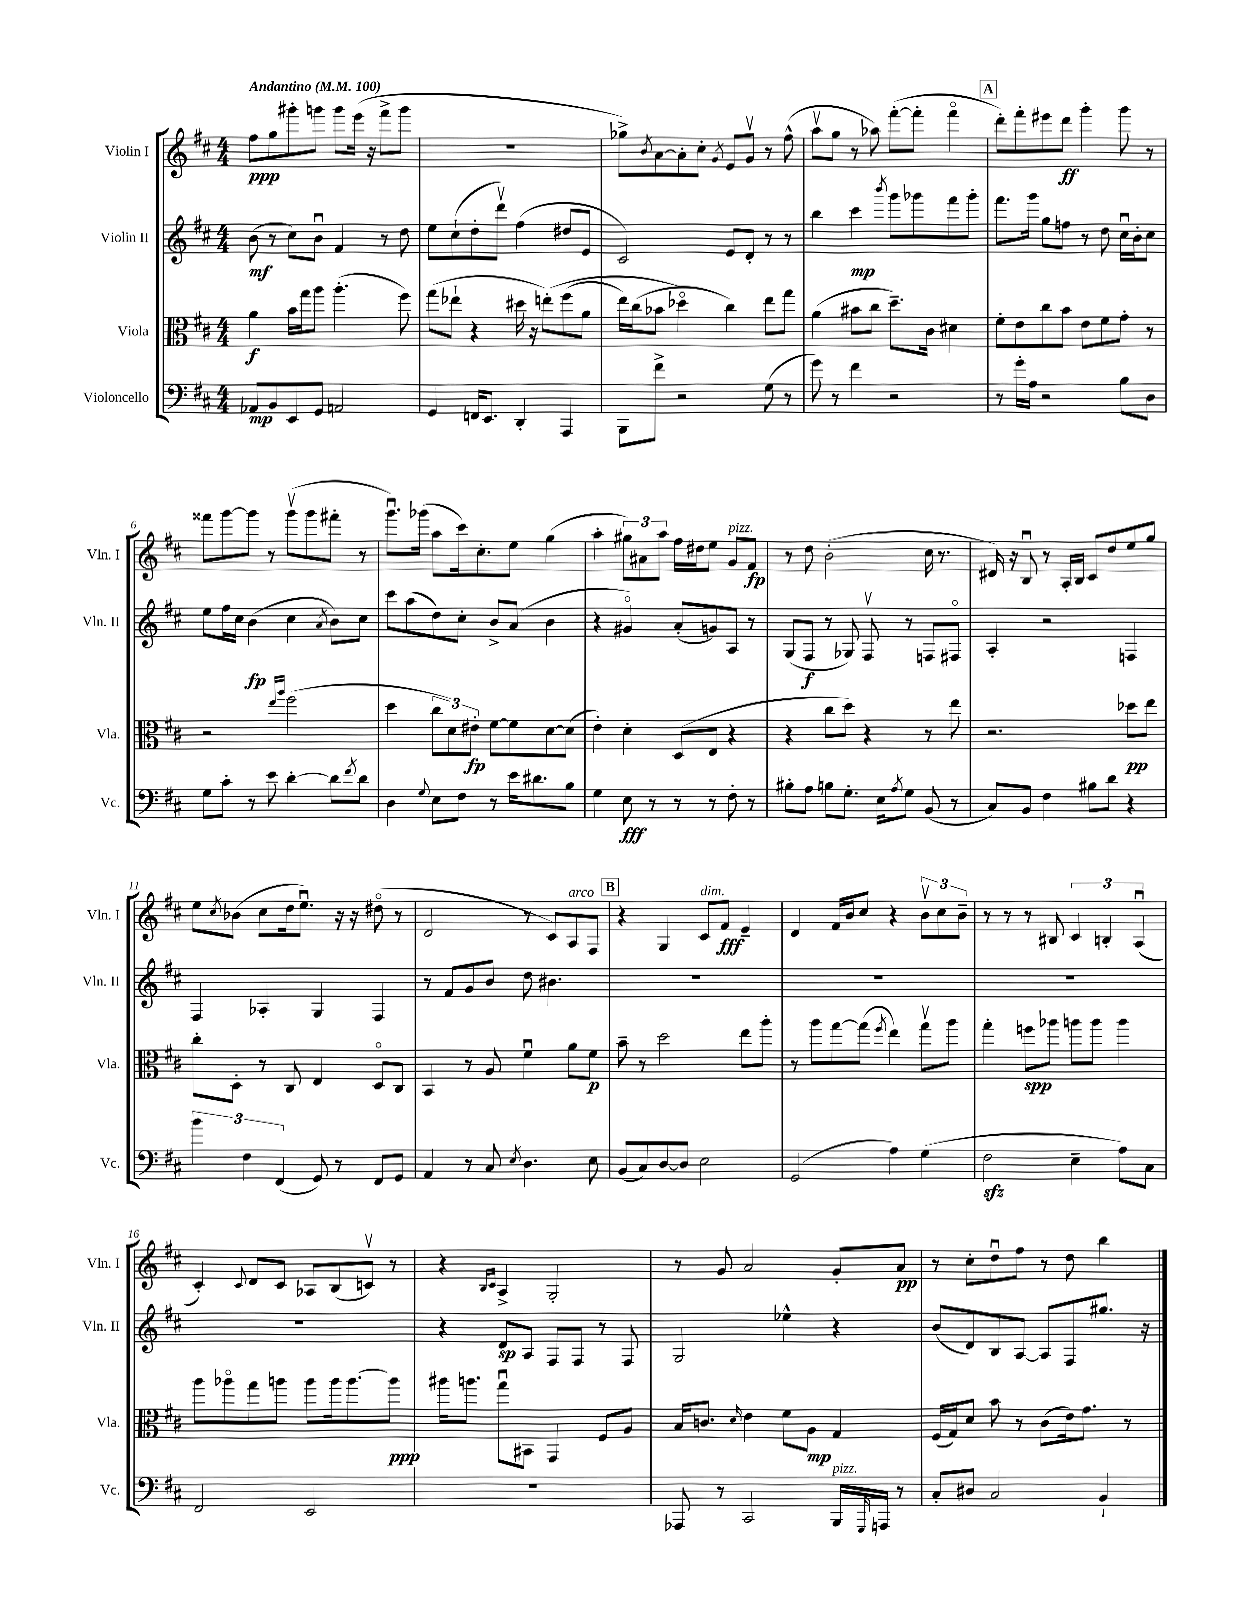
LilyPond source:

<<
\new StaffGroup <<
\new Staff = "s0" \with { instrumentName = "Violin I" shortInstrumentName = "Vln. I" } {
    \clef treble \key d \major \numericTimeSignature \time 4/4 \tempo "Andantino" 4 = 100
    fis''8\ppp g''8 gis'''8-. g'''8 g'''8 e'''16( r16 fis'''8-> g'''8 |
    R1 |
    ges''8->) \acciaccatura { b'8 } a'8~ a'8-. cis''8-. \acciaccatura { g'8 } e'8 g'8\upbow r8 fis''8-^( |
    a''8\upbow g''8 r8 aes''8) fis'''8~-.( fis'''8-. fis'''4\flageolet |
    \mark \markup { \box "A" } d'''8-.) fis'''8-. eis'''8 d'''8\ff g'''4-. g'''8 r8 |
    fisis'''8 g'''8~ g'''8 r8 g'''8\upbow( g'''8 fis'''8-. r8 |
    g'''8.\downbow) ges'''16( a''8 cis'''16) cis''8.-. e''8 g''4( |
    a''4-. \tuplet 3/2 { gis''8) ais'8 a''8 } fis''16 dis''16 e''8 g'8^\markup { \italic "pizz." } fis'8\fp |
    r8 d''8 b'2-.( cis''16 r8. |
    dis'16) r16 b8\downbow r8 a16-. b16 cis'8 d''8 e''8 g''8 |
    e''8 \acciaccatura { cis''8 } bes'8( cis''8 d''16 e''8.\downbow) r16 r16 dis''8\flageolet( r8 |
    d'2 r8 cis'8) a8^\markup { \italic "arco" } fis8 |
    \mark \markup { \box "B" } r4 g4 cis'8^\markup { \italic "dim." } fis'8\fff e'4-- |
    d'4 fis'16 b'16 cis''8 r4 \tuplet 3/2 { b'8\upbow cis''8 b'8-- } |
    r8 r8 r8 bis8 \tuplet 3/2 { cis'4 b4-. a4\downbow( } |
    cis'4-.) \appoggiatura { cis'8 } d'8 cis'8 aes8 b8( c'8\upbow) r8 |
    r4 \grace { b16 cis'16 } a4-> g2-. |
    r8 g'8 a'2 g'8-. a'8\pp |
    r8 cis''8-. d''8\downbow fis''8 r8 d''8 b''4 \bar "|." |
}
\new Staff = "s1" \with { instrumentName = "Violin II" shortInstrumentName = "Vln. II" } {
    \clef treble \key d \major \numericTimeSignature \time 4/4
    b'8\mf( r8 cis''8) b'8\downbow fis'4 r8 d''8 |
    e''8 cis''8-!( d''8-. d'''8\upbow) fis''4( dis''8 e'8 |
    cis'2) e'8 d'8-. r8 r8 |
    b''4 cis'''4\mp \acciaccatura { b'''8 } g'''8 ges'''8 fis'''8 ges'''8-. |
    \mark \markup { \box "A" } fis'''8. g'''16 g''8 f''8 r8 d''8 cis''16\downbow b'16-. cis''8 |
    e''8 fis''16 cis''16 b'4\fp( cis''4 \acciaccatura { a'8 } b'8) cis''8 |
    cis'''8 a''8( d''8) cis''8-. b'8-> a'8( b'4 |
    r4 gis'4\flageolet) a'8-.( g'8) a8 r8 |
    g8( fis8\f r8 ges8) fis8\upbow r8 f8 fis8\flageolet |
    a4-. r2 f4 |
    fis4 aes4-. g4 fis4 |
    r8 fis'8 g'8 b'8 d''8 bis'4. |
    \mark \markup { \box "B" } R1 |
    R1 |
    R1 |
    R1 |
    r4 d'8\sp a8 fis8 fis8 r8 fis8 |
    g2 ees''4-^ r4 |
    b'8( d'8) b8 a8~ a8 fis8 gis''8. r16 \bar "|." |
}
\new Staff = "s2" \with { instrumentName = "Viola" shortInstrumentName = "Vla." } {
    \clef alto \key d \major \numericTimeSignature \time 4/4
    a'4\f b'16 g''16 a''8 a''4.-.( fis''8) |
    g''8( ees''8-! r4 dis''16 r16 e''8-.)\( fis''8( a'8 |
    e''16) cis''16( bes'8 des''4\flageolet\) cis''4) e''8 g''8 |
    a'4( bis'8 cis''8 d''8.--) cis'16 dis'4 |
    \mark \markup { \box "A" } fis'8-. e'8 cis''8 b'8 e'8 fis'8 g'8-. r8 |
    r2 \grace { e''16 a''16 } fis''2( |
    d''4 \tuplet 3/2 { cis''8 d'8) eis'8-.\fp } fis'8~ fis'8 d'8~ d'8( |
    e'4-.) d'4-. d8( e8 r4 |
    r4 cis''8 d''8) r4 r8 e''8 |
    r2. des''8\pp e''8 |
    cis''8-. d8-. r8 cis8 e4 d8\flageolet cis8 |
    b,4 r8 a8 fis'4\downbow a'8 fis'8\p |
    \mark \markup { \box "B" } b'8-- r8 d''2 e''8 a''8-. |
    r8 a''8 g''8~ g''8( \acciaccatura { fis''8 } e''4) g''8\upbow a''8 |
    g''4-. f''8\spp aes''8 a''8 a''8 a''4 |
    a''8 aes''8\flageolet g''8 a''8 a''8 a''16 a''8.~ a''8\ppp |
    ais''16 a''8. g''8\downbow bis,8 g,4 fis8 a8 |
    b16 c'8. \grace { d'16 } e'4 fis'8 a8\mp g4 |
    fis16( g16) d'8 b'8 r8 cis'8( e'16) g'8. r8 \bar "|." |
}
\new Staff = "s3" \with { instrumentName = "Violoncello" shortInstrumentName = "Vc." } {
    \clef bass \key d \major \numericTimeSignature \time 4/4
    aes,8\mp b,8 e,8 g,8 a,2 |
    g,4 f,16 e,8. d,4-. a,,4 |
    b,,8 fis'8-> r2 g8( r8 |
    g'8) r8 fis'4 r2 |
    \mark \markup { \box "A" } r8 g'16-. a16 r2 b8 d8 |
    g8 cis'8-. r8 e'8 d'4~-. d'8 \acciaccatura { fis'8 } d'8 |
    d4 \appoggiatura { g8 } e8 fis8 r8 e'16 dis'8. b8 |
    g4 e8\fff r8 r8 r8 fis8-. r8 |
    bis8-. a8 b8 g8.-. e16 \acciaccatura { a8 } g8 b,8( r8 |
    cis8) b,8 fis4 bis8 d'8 r4 |
    \tuplet 3/2 { b'4 fis4 fis,4( } g,8) r8 fis,8 g,8 |
    a,4 r8 cis8 \acciaccatura { e8 } d4. e8 |
    \mark \markup { \box "B" } b,8( cis8) d8~ d8 e2 |
    g,2( a4) g4( |
    fis2\sfz e4-- a8) cis8 |
    fis,2 e,2 |
    R1 |
    aes,,8 r8 cis,2 b,,16^\markup { \italic "pizz." } \grace { g,,16 } a,,16 r8 |
    cis8-. dis8 cis2 b,4-! \bar "|." |
}
>>
>>
